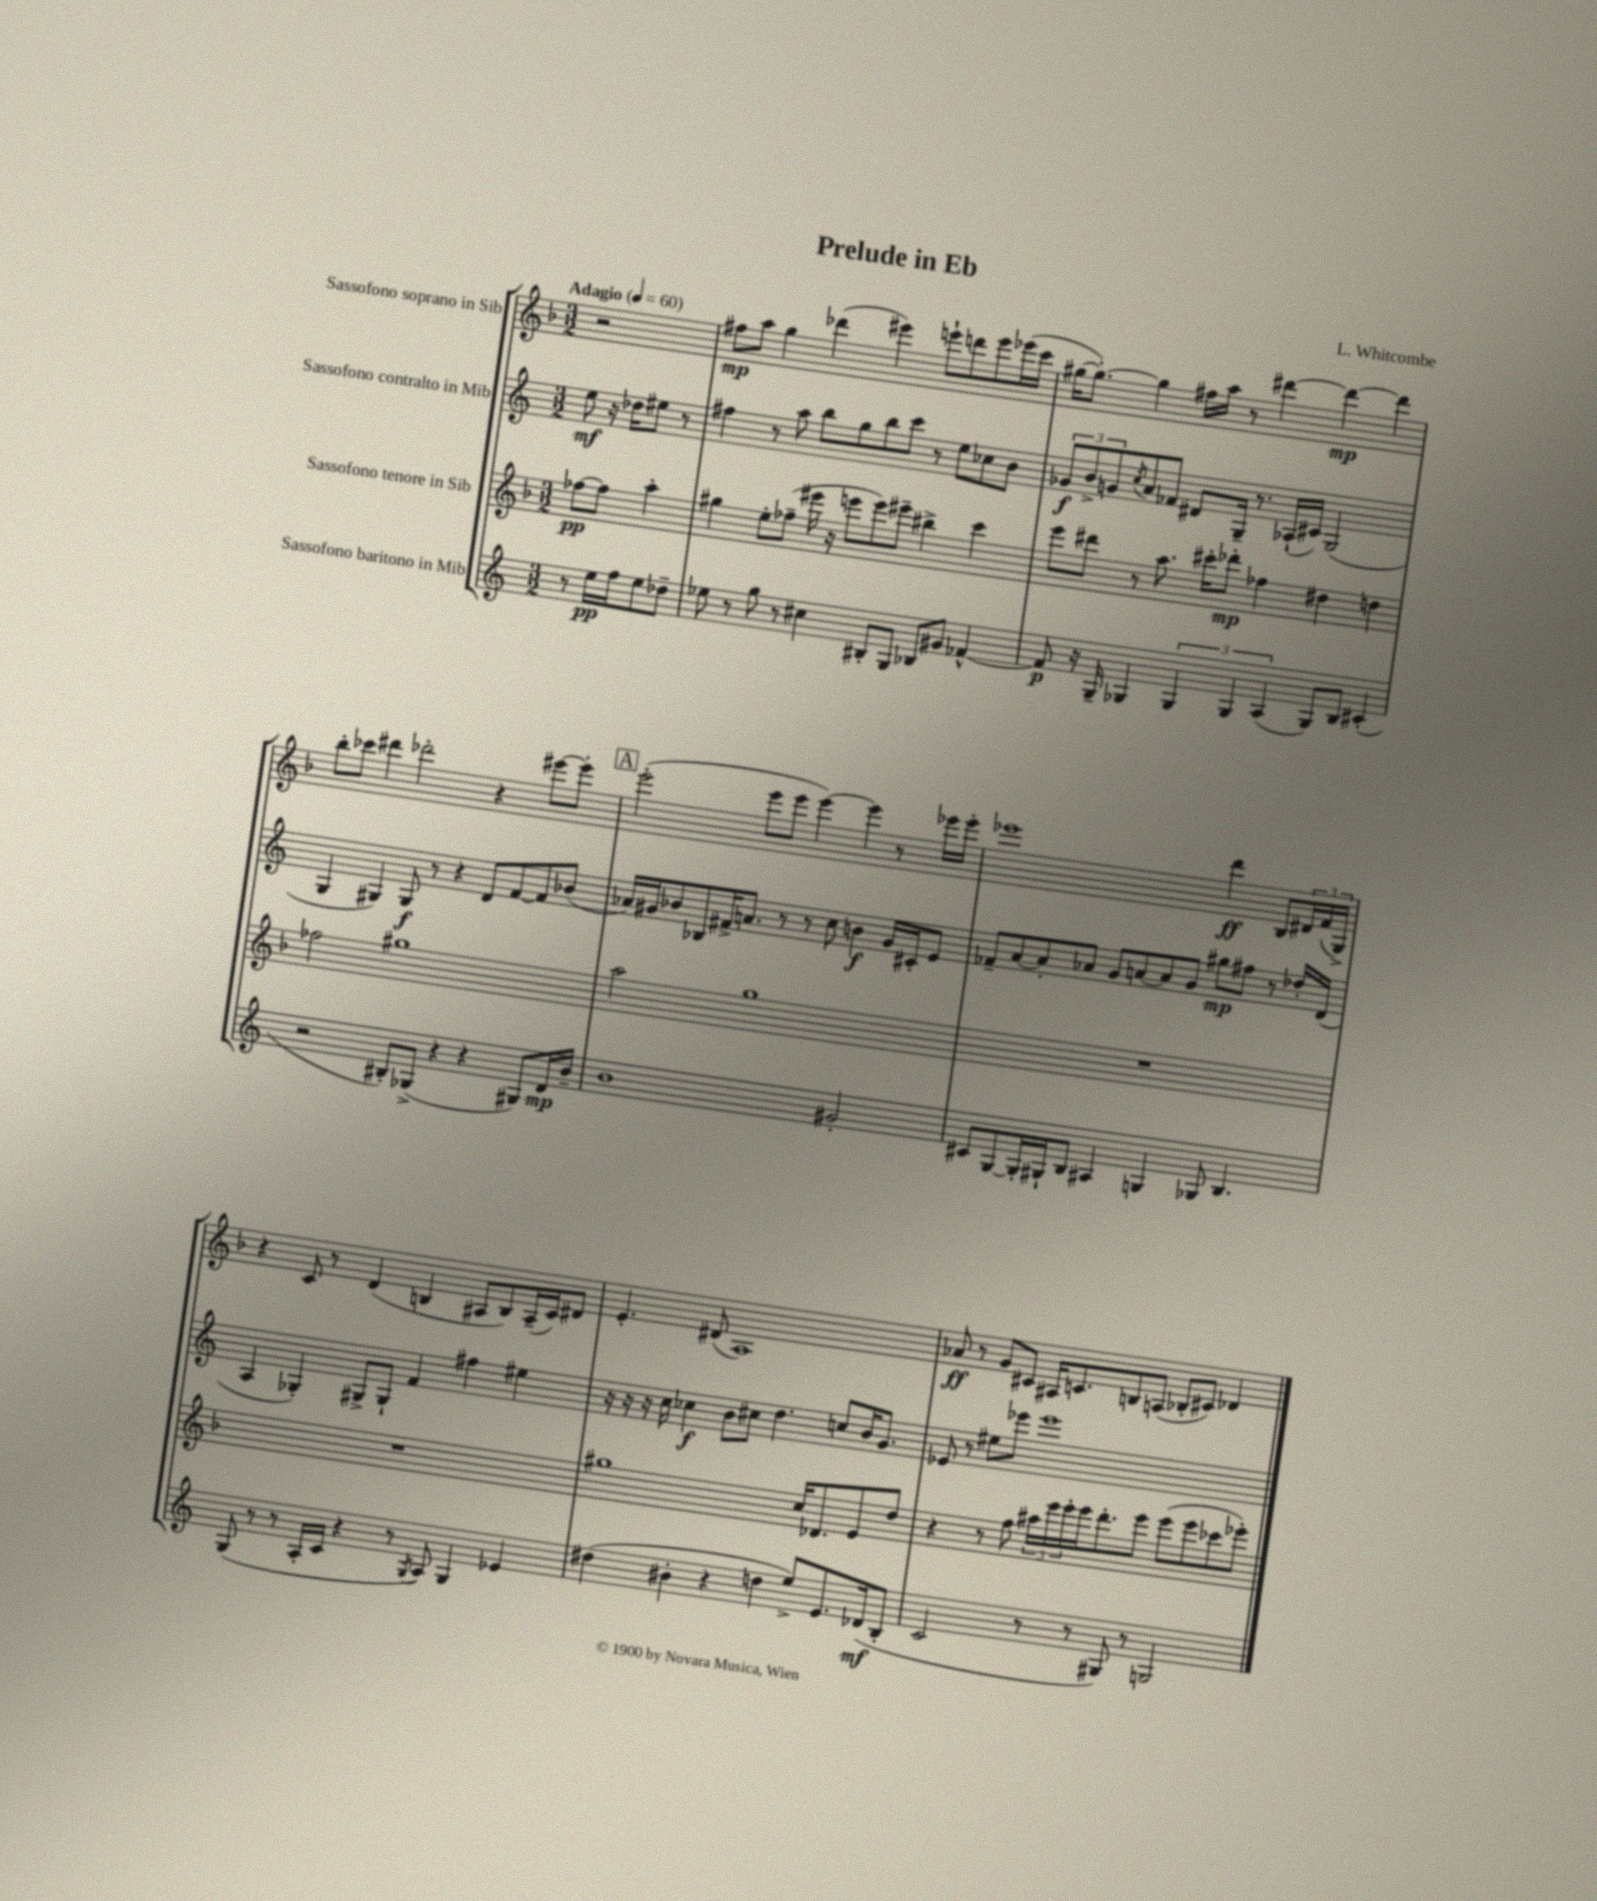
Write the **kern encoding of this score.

**kern	**kern	**kern	**kern
*staff4	*staff3	*staff2	*staff1
*clefG2	*clefG2	*clefG2	*clefG2
*k[]	*k[b-]	*k[]	*k[b-]
*M3/2	*M3/2	*M3/2	*M3/2
*MM60	*MM60	*MM60	*MM60
8r	[8ff-	8ee	2r
16ee	8ff-]	16r	.
16ff	.	16dd-	.
8ee	4aa'	8ee#	.
8dd-~	.	8r	.
=	=	=	=
8ee-	4gg#	4ff#	8ff#
8r	.	.	8aa
8gg	8ee'	8r	4gg
8r	(8ff-~	8aa	.
4cc#	16eee#	8bb	(4ddd-
.	16r	.	.
.	8eee	8gg	.
8B#'	8eee)	8bb	4eee#)
8G	8eee#~	8ccc	.
8B-	4bb#^	8r	8eee`
8g#	.	8ee	8ddd
[4f-^^	4ccc	8cc-	8eee
.	.	8b	(16eee-
.	.	.	16ccc
=	=	=	=
8f-]	8eee	12g-	[16gg#
.	.	.	8.gg#'_)
.	.	12b^	.
16r	8ddd#	.	.
.	.	12g	.
16G~	.	.	.
.	.	8qcc	.
4G-	8r	8a	4gg#]
.	8.aa	8f-	.
6G-	.	8d#	16ff#
.	16ccc#'	.	16aa
.	8ddd-'	16G~	8r
6G-	.	.	.
.	.	8.r	.
.	4ff-	.	[4ddd#
(6A	.	.	.
.	.	(16A-`	.
.	.	16c#)	.
8G-)	4dd#	(2G	4ddd#_
8B	.	.	.
(4c#'	4dd	.	4ddd#]
=	=	=	=
2r	2ff-	4G	8bb-'
.	.	.	8ccc-
.	.	4G#)	4ddd#
8B#')	1gg#	8G#	2ddd-'
(8G-^	.	8r	.
4r	.	4r	.
4r	.	8d	4r
.	.	[8f	.
8G#)	.	8f]	[8eee#
16d	.	(8b-	8eee#']
16b~	.	.	.
=	=	=	=
1b	2aa	16a-)	(2eee'
.	.	16g#	.
.	.	8b-	.
.	.	8B-	.
.	.	16f#^	.
.	.	8.a	.
.	1gg	.	8eee
.	.	8r	8eee
.	.	8r	[4eee)
.	.	8cc	.
2g#'	.	4b	4eee]
.	.	16g#	8r
.	.	16c#'	.
.	.	8e	16eee-
.	.	.	16eee-'
=	=	=	=
8c#	1.r	8f-~	1eee-
[8G	.	[8a	.
16G']	.	8a']	.
16G#`	.	.	.
8B	.	8a-	.
4A#	.	8g	.
.	.	[8a	.
4G	.	8a]	.
.	.	8g	.
8G-	.	8gg#	4ddd
4.B	.	8ff#	.
.	.	8r	8B-
.	.	16dd-'	24d#
.	.	.	(24f
.	.	(16d	.
.	.	.	24G^)
=	=	=	=
(8G	1.r	4A	4r
8r	.	.	.
8r	.	4G-')	8c
16A'	.	.	8r
16c	.	.	.
4r	.	8G#^	(4d
.	.	8G#`	.
8r	.	4f	4B
8qG	.	.	.
8A)	.	.	.
4G	.	4ff#	8A#
.	.	.	8B)
4e-	.	4ee#	(16A#~
.	.	.	16c)
.	.	.	8d#
=	=	=	=
(4dd#	1gg#	16r	4.e'
.	.	16r	.
.	.	16r	.
.	.	16cc	.
4b#'	.	4cc-	.
.	.	.	(8d#
4r	.	8b	1A)
.	.	8cc#	.
4dd	.	4.dd	.
8ee^)	16cc	.	.
.	8.d-	.	.
8.e	.	8cc	.
.	8e	16b	.
(16d-	.	8.g	.
8B'	8dd	.	.
=	=	=	=
2c	4r	8e-	8a-
.	.	8r	8r
.	8r	8ee#	8g
.	8ff	8eee-	8c#
8r	24aa#	1eee-	16A#
.	24eee	.	.
.	.	.	8.c
.	24eee'	.	.
8r	16eee	.	.
.	8.ddd'	.	.
8G#)	.	.	8B
8r	8eee	.	(8A
2G	(8eee	.	8B-'
.	8eee	.	8c#)
.	8ccc-	.	4d-
.	8eee-')	.	.
==	==	==	==
*-	*-	*-	*-
